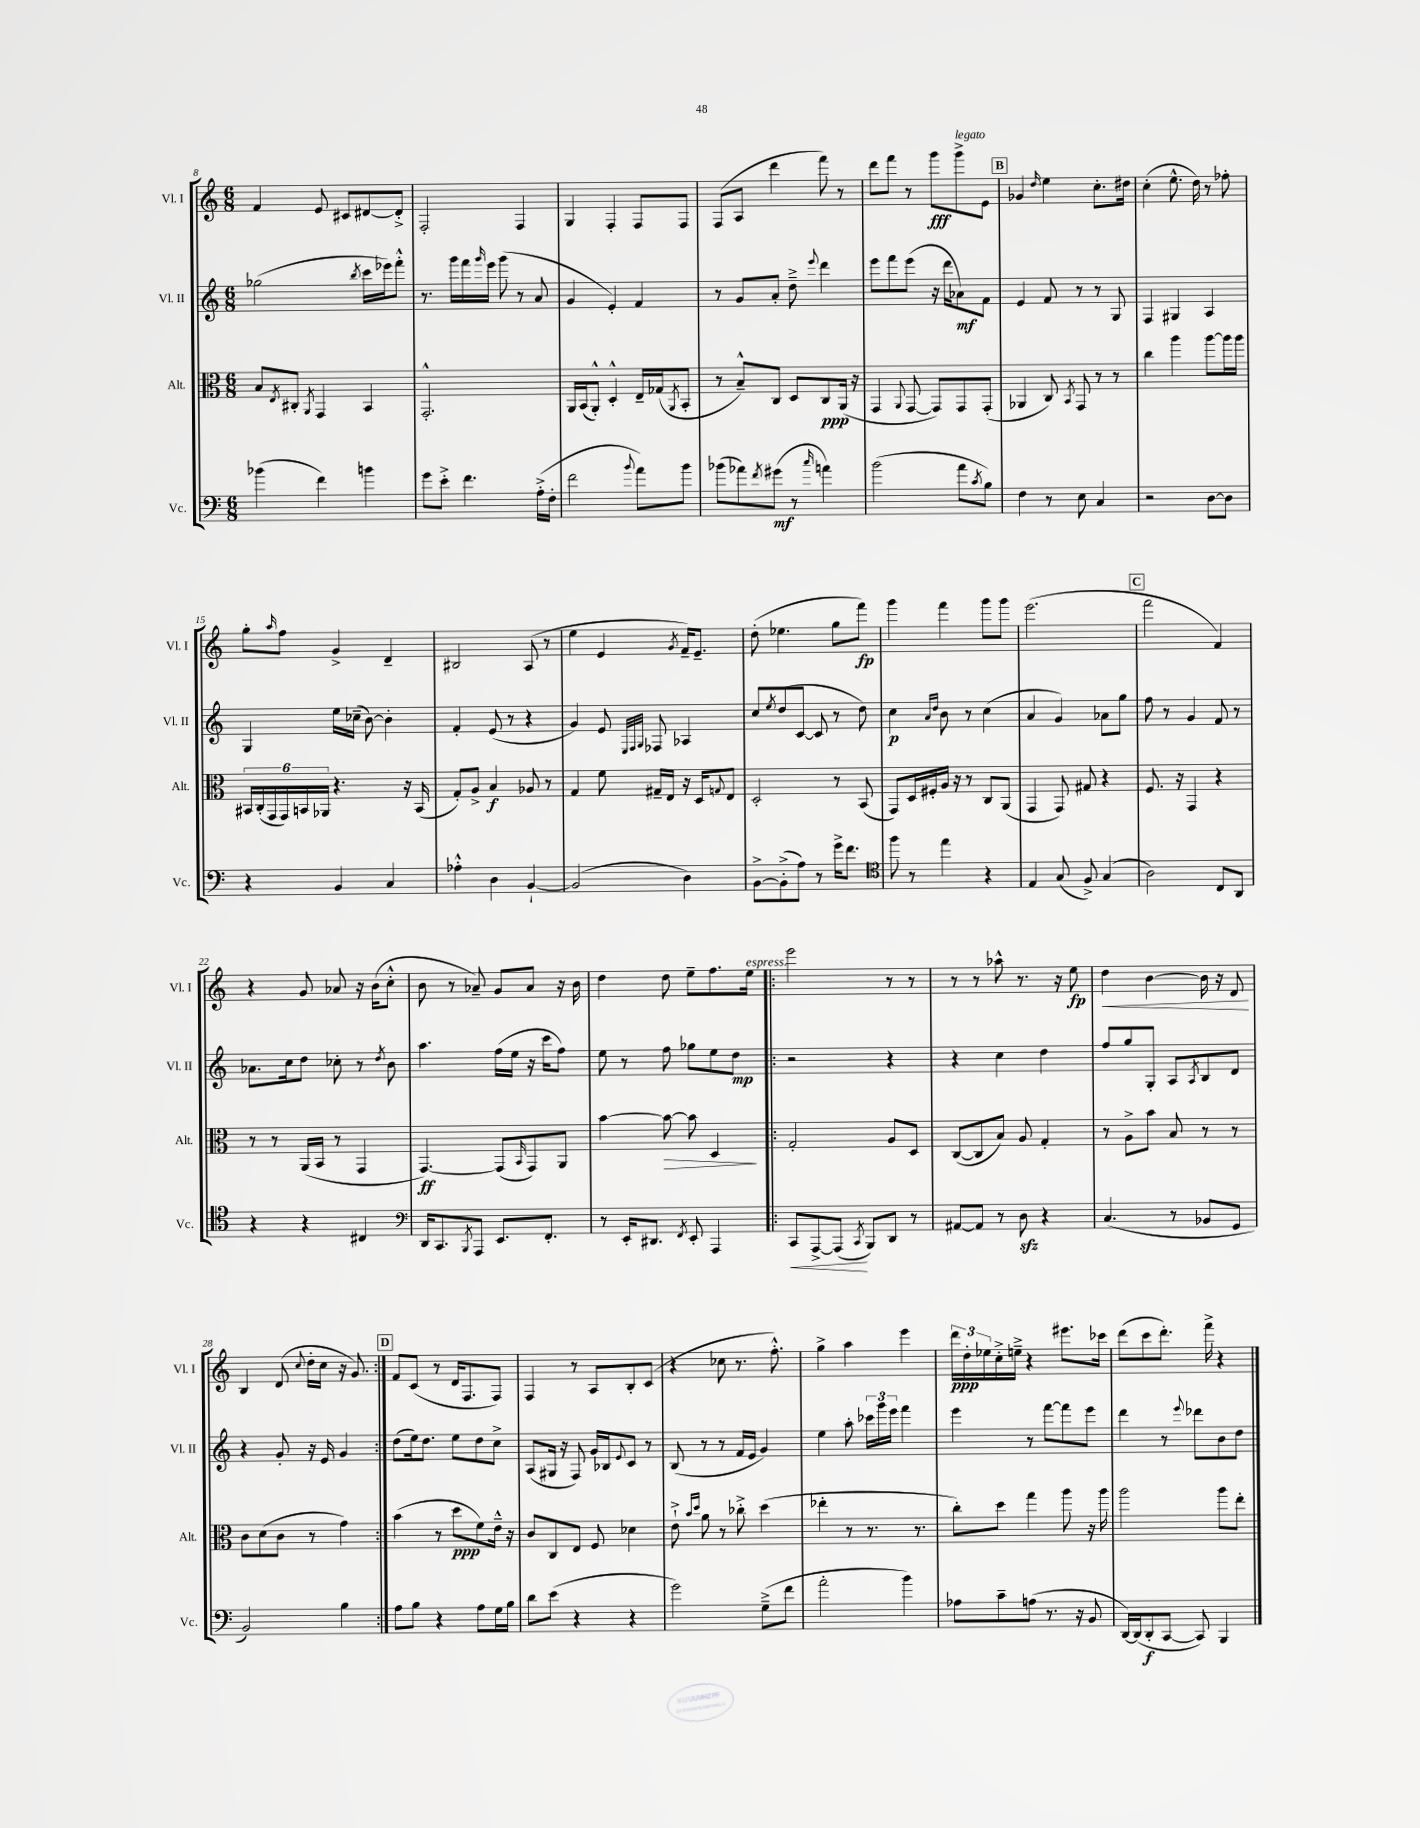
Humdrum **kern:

**kern	**dynam	**kern	**dynam	**kern	**dynam	**kern	**dynam
*part4	*part4	*part3	*part3	*part2	*part2	*part1	*part1
*staff4	*staff4	*staff3	*staff3	*staff2	*staff2	*staff1	*staff1
*I"Vc.	*	*I"Alt.	*	*I"Vl. II	*	*I"Vl. I	*
*I'Vc.	*	*I'Alt.	*	*I'Vl. II	*	*I'Vl. I	*
*clefF4	*	*clefC3	*	*clefG2	*	*clefG2	*
*k[]	*	*k[]	*	*k[]	*	*k[]	*
*M6/8	*	*M6/8	*	*M6/8	*	*M6/8	*
=8	=8	=8	=8	=8	=8	=8	=8
(4b-X\	.	8B/L	.	(2gg-X\	.	4f/	.
.	.	8qE/	.	.	.	.	.
.	.	8C#X'/J	.	.	.	.	.
.	.	8qAA/	.	.	.	.	.
4f\)	.	4GG/	.	.	.	8e/	.
.	.	.	.	.	.	8c#X/L	.
.	.	.	.	8qbb/	.	.	.
4bn\	.	4BB/	.	16ccc\LL	.	[8d#X/	.
.	.	.	.	16eee-X\J)	.	.	.
.	.	.	.	8fff'^^\J	.	8d#'^/J]	.
=9	=9	=9	=9	=9	=9	=9	=9
8g\L	.	2.GG'^^/	.	8.r	.	2F'/	.
8e'^\J	.	.	.	.	.	.	.
.	.	.	.	16ggg\LL	.	.	.
4.f\	.	.	.	16fff\	.	.	.
.	.	.	.	16qqggg/	.	.	.
.	.	.	.	16eee\JJ	.	.	.
.	.	.	.	(8ggg\	.	.	.
.	.	.	.	8r	.	4F/	.
(16A'^\LL	.	.	.	8a/	.	.	.
16F'\JJ	.	.	.	.	.	.	.
=10	=10	=10	=10	=10	=10	=10	=10
2f\	.	16AA/LL	.	4g/	.	4G/	.
.	.	(16BB/J	.	.	.	.	.
.	.	8AA'^^/J)	.	.	.	.	.
.	.	4D'^^/	.	4e'/)	.	4F'/	.
8qqb/	.	.	.	.	.	.	.
8a\L)	.	16E~/LL	.	4f/	.	8F/L	.
.	.	(16G-X/J	.	.	.	.	.
.	.	8qAA/	.	.	.	.	.
8b\J	.	8BB'/J	.	.	.	8F/J	.
=11	=11	=11	=11	=11	=11	=11	=11
(8b-X\L	.	8r	.	8r	.	(8F/L	.
8a-X\)	.	8B~^^/L)	.	8g/L	.	8A/J	.
8qf/	.	.	.	.	.	.	.
(8g#X\J	mf	8C/J	.	8a'/J	.	4ddd\	.
8r	.	8D/L	.	8dd~^\	.	.	.
16qqcc/	.	.	.	8qqeee/	.	.	.
4an\)	.	8C/	ppp	4ddd\	.	8fff\)	.
.	.	(16AA/Jk	.	.	.	8r	.
.	.	16r	.	.	.	.	.
=12	=12	=12	=12	=12	=12	=12	=12
(2b\	.	4GG/	.	8eee\L	.	8ddd\L	.
.	.	.	.	8fff\	.	8fff\J	.
.	.	8qqAA/	.	.	.	.	.
.	.	[8GG/	.	(8eee\J	.	8r	.
.	.	8GG/L])	.	16r	.	8ggg\L	fff
.	.	.	.	16ddd\KL	.	.	.
!	!	!	!	!	!	!LO:TX:a:i:t=legato	!
8a\L	.	8GG/	.	8a-X\)	mf	8ggg^\	.
8qc/	.	.	.	.	.	.	.
8B\J)	.	(8GG'/J	.	8f\J	.	8e\J	.
!!LO:REH:place=s1:t=B
=13	=13	=13	=13	=13	=13	=13	=13
4F\	.	4AA-X/	.	4e/	.	4g-X/	.
.	.	.	.	.	.	16qqdd/	.
8r	.	8C/)	.	8f/	.	4ee\	.
.	.	8qBB/	.	.	.	.	.
8E\	.	8GG/	.	8r	.	.	.
4C/	.	8r	.	8r	.	8.cc'\L	.
.	.	8r	.	8G/	.	.	.
.	.	.	.	.	.	16dd#X\Jk	.
=14	=14	=14	=14	=14	=14	=14	=14
2r	.	4cc\	.	4F/	.	(4cc'\	.
.	.	4aa\	.	4G#X/	.	8.ee^^\	.
.	.	.	.	.	.	16dd\)	.
[8D\L	.	[8aa\L	.	4A/	.	8r	.
8D\J]	.	16aa\L]	.	.	.	8ff-X'\	.
.	.	16aa\JJ	.	.	.	.	.
!!LO:LB:g=z
=15	=15	=15	=15	=15	=15	=15	=15
4r	.	24BB#X/LL	.	4G/	.	8gg'\L	.
.	.	(24C'/	.	.	.	.	.
.	.	24GG/	.	.	.	.	.
.	.	.	.	.	.	16qqaa/	.
.	.	24GG/)	.	.	.	8ff\J	.
.	.	24BBn/	.	.	.	.	.
.	.	24AA-X/JJ	.	.	.	.	.
4BB/	.	4.r	.	16ee\LL	.	4g^/	.
.	.	.	.	(16cc-X~\JJ	.	.	.
.	.	.	.	[8b\)	.	.	.
4C/	.	.	.	4b'\]	.	4d~/	.
.	.	16r	.	.	.	.	.
.	.	(16BB/	.	.	.	.	.
=16	=16	=16	=16	=16	=16	=16	=16
4A-X'^^\	.	8G'/L)	.	4f'/	.	2B#X/	.
.	.	8A^/J	.	.	.	.	.
4D\	.	4B/	f	(8e/	.	.	.
.	.	.	.	8r	.	.	.
[4BB`/	.	8A-X/	.	4r	.	(8A/	.
.	.	8r	.	.	.	8r	.
=17	=17	=17	=17	=17	=17	=17	=17
(2BB/]	.	4G/	.	4g/)	.	4ee\	.
.	.	8f\	.	8e/	.	4e/	.
.	.	.	.	32qqE/LLL	.	.	.
.	.	.	.	32qqF/	.	.	.
.	.	.	.	32qqG/JJJ	.	.	.
.	.	16G#X~/LL	.	8F-X/	.	.	.
.	.	16E/JJ	.	.	.	.	.
.	.	.	.	.	.	8qg/	.
4D\)	.	16r	.	4A-X/	.	16f~/KL)	.
.	.	16D/KL	.	.	.	8.e~/J	.
.	.	8qqGn/	.	.	.	.	.
.	.	8E/J	.	.	.	.	.
=18	=18	=18	=18	=18	=18	=18	=18
[8BB^\L	.	2D'/	.	8cc/L	.	(8dd'\	.
.	.	.	.	8qee/	.	.	.
(8BB'^\]	.	.	.	(8dd/	.	4.ee-X\	.
8A\J)	.	.	.	[8c/J	.	.	.
8r	.	.	.	8c/]	.	.	.
16g^\KL	.	8r	.	8r	.	8gg\L	.
8.f\J	.	.	.	.	.	.	.
.	.	(8BB/	.	8dd\)	.	8fff\J)	fp
=19	=19	=19	=19	=19	=19	=19	=19
*clefC4	*	*	*	*	*	*	*
8ff\	.	8GG/L)	.	4cc\	p	4ggg\	.
8r	.	16D/L	.	.	.	.	.
.	.	16F#X'/	.	.	.	.	.
.	.	.	.	16qqa/LL	.	.	.
.	.	.	.	16qqdd/JJ	.	.	.
4ee\	.	16A/JJ	.	8b\	.	4fff\	.
.	.	16r	.	.	.	.	.
.	.	8r	.	8r	.	.	.
4r	.	8C/L	.	(4cc\	.	8ggg\L	.
.	.	(8AA/J	.	.	.	8ggg\J	.
=20	=20	=20	=20	=20	=20	=20	=20
4E/	.	4GG/	.	4a/	.	(2.eee\	.
(8G/	.	8GG/)	.	4g/)	.	.	.
8F^/)	.	8G#X/	.	.	.	.	.
(4G/	.	4r	.	8a-X\L	.	.	.
.	.	.	.	8gg\J	.	.	.
!!LO:REH:place=s1:t=C
=21	=21	=21	=21	=21	=21	=21	=21
2A\)	.	8.F/	.	8ff\	.	2fff\	.
.	.	.	.	8r	.	.	.
.	.	16r	.	.	.	.	.
.	.	4GG/	.	4g/	.	.	.
8C/L	.	4r	.	8f/	.	4f/)	.
8AA/J	.	.	.	8r	.	.	.
!!LO:LB:g=z
=22	=22	=22	=22	=22	=22	=22	=22
4r	.	8r	.	8.a-X\L	.	4r	.
.	.	8r	.	.	.	.	.
.	.	.	.	16cc\k	.	.	.
4r	.	(16AA/LL	.	8dd\J	.	8g/	.
.	.	16BB/JJ	.	.	.	.	.
.	.	8r	.	8cc-X'\	.	8a-X/	.
4C#X/	.	4GG/	.	8r	.	16r	.
.	.	.	.	.	.	(16b\KL	.
.	.	.	.	8qdd/	.	.	.
.	.	.	.	8b\	.	8cc'^^\J	.
=23	=23	=23	=23	=23	=23	=23	=23
*clefF4	*	*	*	*	*	*	*
16DD/KL	.	[4.GG/)	ff	4.aa\	.	8b\	.
8.CC/	.	.	.	.	.	.	.
.	.	.	.	.	.	8r	.
8qBBB/	.	.	.	.	.	.	.
8AAA/J	.	.	.	.	.	8a-X~/)	.
8.EE/L	.	(8GG/L]	.	(16ff\LL	.	8g/L	.
.	.	.	.	16ee\JJ	.	.	.
.	.	16qqBB/	.	.	.	.	.
.	.	8GG/)	.	16r	.	8a-/J	.
8.FF'/J	.	.	.	16ccc\KL	.	.	.
.	.	8AA/J	.	8ff\J)	.	16r	.
.	.	.	.	.	.	16b\	.
=24	=24	=24	=24	=24	=24	=24	=24
8r	.	[4b\	.	8ee\	.	4dd\	.
16EE'/KL	.	.	.	8r	.	.	.
8.DD#X/J	.	.	.	.	.	.	.
!	!	!	!LO:HP:b	!	!	!	!
.	.	8b\_	>	8ff\	.	8dd\	.
8qFF/	.	.	.	.	.	.	.
8EE'/	.	8b\]	.	8gg-X\L	.	8ee~\L	.
4AAA/	.	4D/	.	8ee\	.	8.ff\	.
.	.	.	.	8dd\J	mp	.	.
!	!	!	!	!	!	!LO:TX:a:i:t=espress.	!
.	.	.	.	.	.	16ee\Jk	.
.	.	.	]	.	.	.	.
=25!|:	=25!|:	=25!|:	=25!|:	=25!|:	=25!|:	=25!|:	=25!|:
!	!LO:HP:b	!	!	!	!	!	!
8CC/L	<	2G'/	.	2r	.	2eee\	.
[8AAA^/	.	.	.	.	.	.	.
(8AAA/J]	.	.	.	.	.	.	.
8qCC/	.	.	.	.	.	.	.
8BBB/L)	[	.	.	.	.	.	.
8DD/J	.	8A/L	.	4r	.	8r	.
8r	.	8D/J	.	.	.	8r	.
=26	=26	=26	=26	=26	=26	=26	=26
[8AA#X/L	.	([8C/L	.	4r	.	8r	.
8AA#/J]	.	8C/]	.	.	.	8r	.
8r	.	8B/J)	.	4cc\	.	8aa-X^^\	.
8Dzz\	.	8A/	.	.	.	8.r	.
4r	.	4G'/	.	4dd\	.	.	.
.	.	.	.	.	.	16r	.
.	.	.	.	.	.	8ee\	fp
=27	=27	=27	=27	=27	=27	=27	=27
!	!	!	!	!	!	!	!LO:HP:b
(4.C/	.	8r	.	8ff/L	.	4dd\	<
.	.	8A^\L	.	8gg/	.	.	.
.	.	8b\J	.	8G'/J	.	[4b\	.
8r	.	8B/	.	8A/L	.	.	.
.	.	.	.	8qA/	.	.	.
8BB-X/L	.	8r	.	8B/	.	16b\]	.
.	.	.	.	.	.	16r	.
8GG/J	.	8r	.	8d/J	.	8d/	.
.	.	.	.	.	.	.	[
!!LO:LB:g=z
=28	=28	=28	=28	=28	=28	=28	=28
2BB/)	.	8c\L	.	4r	.	4B/	.
.	.	(8d\	.	.	.	.	.
.	.	8c\J	.	8g'/	.	(8d/	.
.	.	.	.	.	.	8qqcc/	.
.	.	8r	.	16r	.	16dd'\LL	.
.	.	.	.	16e/	.	16cc\JJ	.
4B\	.	4g\)	.	4g/	.	16r	.
.	.	.	.	.	.	8.g/)	.
!!LO:REH:place=s1:t=D
=29:|!	=29:|!	=29:|!	=29:|!	=29:|!	=29:|!	=29:|!	=29:|!
8A\L	.	(4b\	.	(8dd\L	.	8f/L	.
8B\J	.	.	.	16ee\k)	.	(8c/J	.
.	.	.	.	8.dd\J	.	.	.
4r	.	8r	.	.	.	8r	.
.	.	8dd\L	ppp	8ee\L	.	16d/KL	.
.	.	.	.	.	.	8.F/	.
8A\L	.	8f\)	.	8dd\	.	.	.
16G\L	.	16e~^^\Jk	.	8cc^\J	.	8F/J)	.
16B\JJ	.	16r	.	.	.	.	.
=30	=30	=30	=30	=30	=30	=30	=30
8d\L	.	8c/L	.	(8A/L	.	4F/	.
(8e\J	.	8C/	.	16G#X/Jk	.	.	.
.	.	.	.	16r	.	.	.
4r	.	8E/J	.	8F/)	.	8r	.
.	.	8F/	.	16g/LL	.	8A/L	.
.	.	.	.	16B-X/J	.	.	.
.	.	.	.	8qqe/	.	.	.
4r	.	4d-X\	.	8c/J	.	8B'/	.
.	.	.	.	8r	.	(8c/J	.
=31	=31	=31	=31	=31	=31	=31	=31
2g\)	.	8e`^\	.	(8B/	.	4r	.
.	.	16qqb/LL	.	.	.	.	.
.	.	16qqdd/JJ	.	.	.	.	.
.	.	8a\	.	8r	.	.	.
.	.	8r	.	8r	.	8cc-X\	.
.	.	8cc-X'^\	.	16f/LL	.	8.r	.
.	.	.	.	16e/JJ	.	.	.
(8G~^\L	.	(4dd\	.	4g/)	.	.	.
.	.	.	.	.	.	8.ff'^^\)	.
8f\J	.	.	.	.	.	.	.
=32	=32	=32	=32	=32	=32	=32	=32
2a'\	.	4ee-X'\	.	4ee\	.	4gg^\	.
.	.	8r	.	8aa'\	.	4aa\	.
.	.	8.r	.	24ccc-X\LL	.	.	.
.	.	.	.	24ggg\	.	.	.
.	.	.	.	24eee\JJ	.	.	.
4b\)	.	.	.	4fff\	.	4eee\	.
.	.	8.r	.	.	.	.	.
=33	=33	=33	=33	=33	=33	=33	=33
8A-X\L	.	8cc'\L)	.	4eee\	.	24ddd\LL	ppp
.	.	.	.	.	.	24dd'\	.
.	.	.	.	.	.	24ee-X\	.
8c~\	.	8dd\J	.	.	.	16cc'^\	.
.	.	.	.	.	.	16een~^\JJ	.
(8An\J	.	4gg\	.	8r	.	4r	.
8.r	.	.	.	[8fff\L	.	.	.
.	.	8aa\	.	8fff\]	.	8.eee#X\L	.
16r	.	.	.	.	.	.	.
8BB/	.	16r	.	8eee\J	.	.	.
.	.	16aa\	.	.	.	16ccc-X\Jk	.
=34	=34	=34	=34	=34	=34	=34	=34
[16DD/LL)	.	2aa\	.	4ddd\	.	(8ddd\L	.
(16DD/J]	.	.	.	.	.	.	.
8DD'/	f	.	.	.	.	8ccc\	.
[8CC/J	.	.	.	8r	.	8.ddd'\J)	.
.	.	.	.	8qqeee/	.	.	.
8CC/])	.	.	.	8ddd-X\L	.	.	.
.	.	.	.	.	.	16fff^\	.
4BBB/	.	8aa\L	.	8b\	.	4r	.
.	.	8ee'\J	.	8dd\J	.	.	.
==	==	==	==	==	==	==	==
*-	*-	*-	*-	*-	*-	*-	*-
